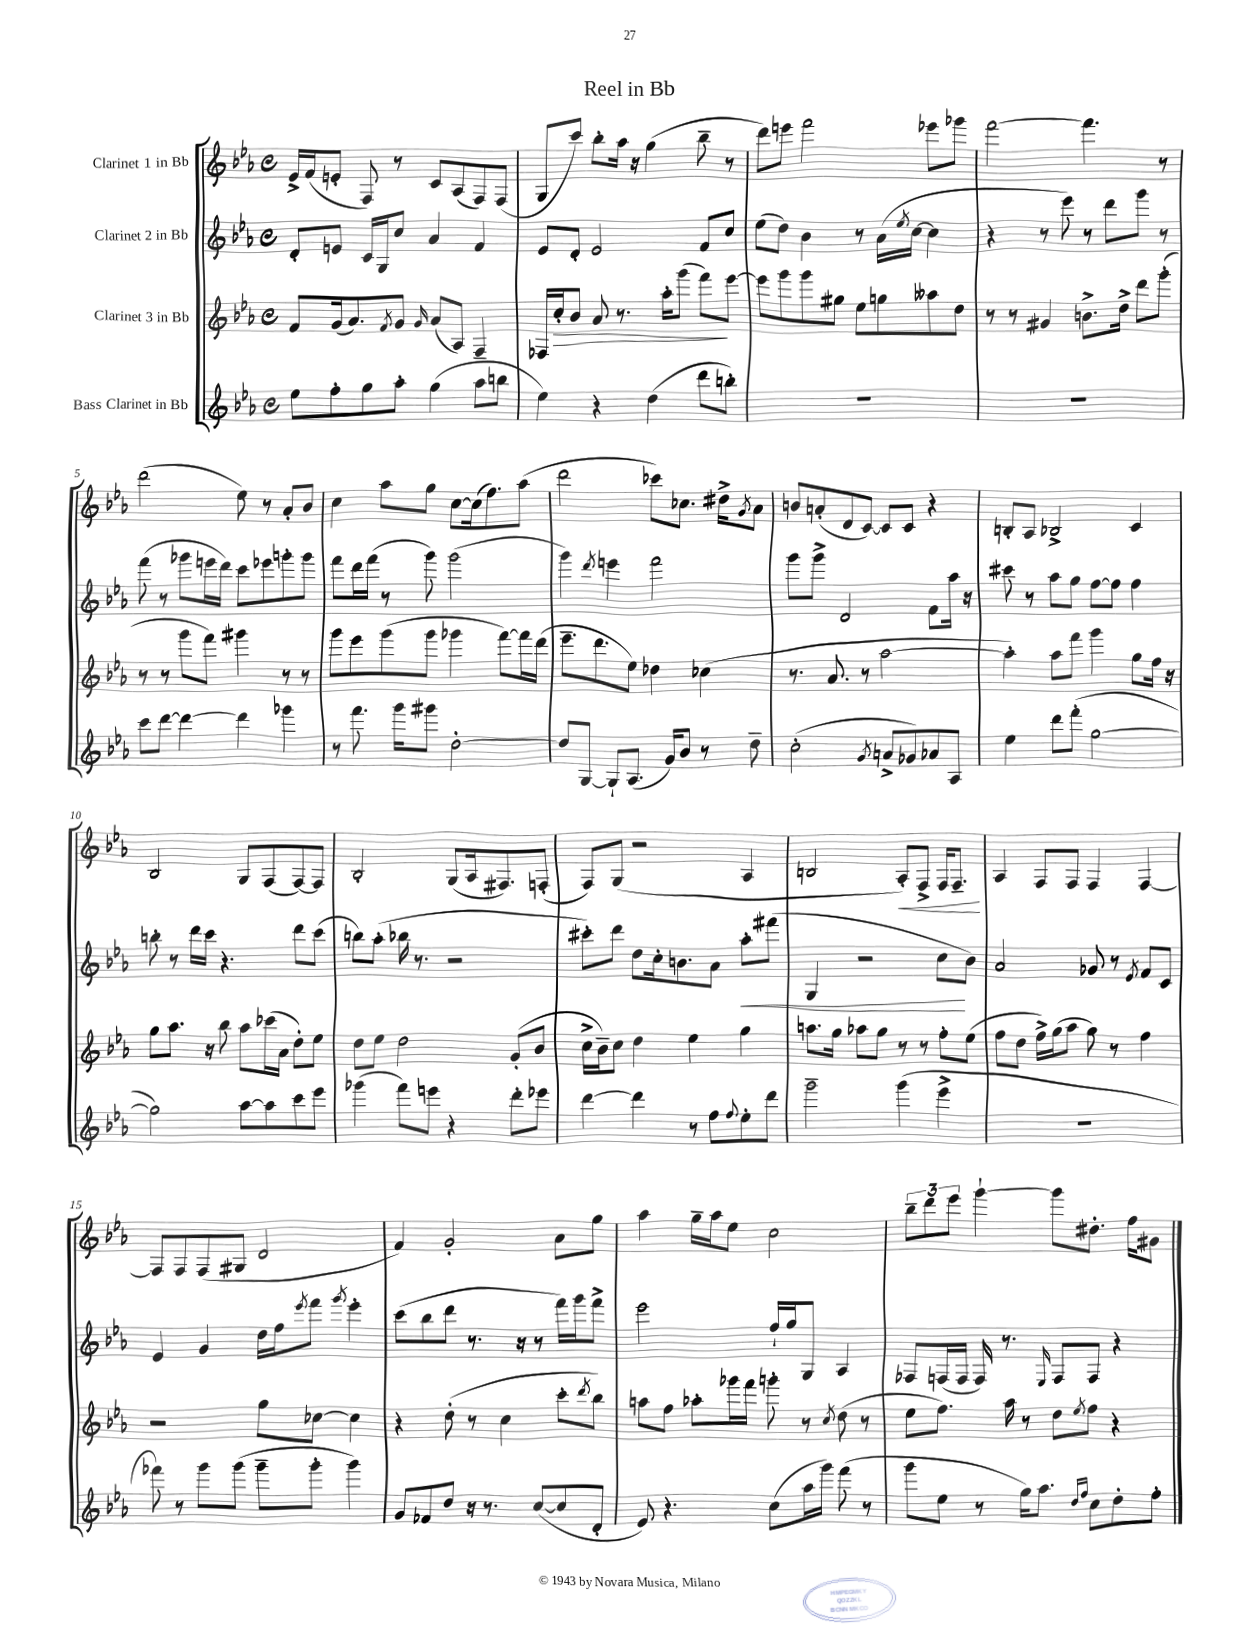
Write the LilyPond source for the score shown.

\header { title = "Reel in Bb" }
<<
\new StaffGroup <<
\new Staff = "s0" \with { instrumentName = "Clarinet 1 in Bb" } {
    \clef treble \key ees \major \defaultTimeSignature \time 4/4
    ees'16-> f'16( e'8-. f8) r8 c'8 aes8( f8) f8( |
    g8 c'''8) bes''8-. aes''16 r16 g''4( bes''8-- r8 |
    d'''8) e'''8 f'''2 ees'''8 ges'''8 |
    f'''2~ f'''4. r8 |
    d'''2( ees''8) r8 aes'8-. bes'8 |
    c''4 aes''8 g''8 c''8~ c''16( f''8.) aes''8( |
    d'''2 ces'''8) ces''8. dis''16-> \acciaccatura { g'8 } aes'8 |
    b'8 a'8-.( d'8 c'8~) c'8 c'8 r4 |
    b8-. aes8 bes2-> c'4 |
    bes2 g8 f8( f8~) f8 |
    bes2-. g8( aes16 fis8.) f8-.( |
    f8) g8( r2 aes4 |
    b2 aes8-.\<) f8-> f16 f8.--\! |
    aes4 f8 f8 f4 f4~ |
    f8 f8 f8( gis8 d'2 |
    f'4) g'2-. aes'8 g''8 |
    aes''4 g''16-- aes''16 ees''8 c''2 |
    \tuplet 3/2 { bes''8-- d'''8 ees'''8 } g'''4~-! g'''8 dis''8.-. f''16 gis'8 \bar "|." |
}
\new Staff = "s1" \with { instrumentName = "Clarinet 2 in Bb" } {
    \clef treble \key ees \major \defaultTimeSignature \time 4/4
    d'8-. e'8 c'16 g16 c''8 aes'4 f'4 |
    ees'8 d'8-. ees'2 f'8 c''8 |
    ees''8( d''8) bes'4 r8 aes'16( \acciaccatura { ees''8 } c''16~ c''4 |
    r4 r8 ees'''8) r8 d'''8 g'''8 r8 |
    f'''8( r8 ges'''8 e'''16 d'''16) c'''8 ees'''8 g'''8-. g'''8 |
    f'''8 d'''16 f'''16( r8 g'''8) g'''2( |
    g'''4) \acciaccatura { d'''8 } e'''4 f'''2 |
    g'''8 g'''8-> d'2 f'8 aes''16 r16 |
    cis'''8 r8 aes''8 g''8 f''8~ f''8 f''4 |
    b''8-. r8 d'''16 c'''16 r4. d'''8 c'''8( |
    b''8) aes''8-.( bes''16 r8. r2 |
    cis'''8-.) d'''8 d''8 c''16-. b'8. aes'8 aes''8-.\< fis'''8( |
    g4 r2 c''8\! bes'8) |
    aes'2 ges'8 r8 \acciaccatura { ees'8 } f'8 c'8 |
    ees'4 g'4 d''16 f''16 \acciaccatura { ees'''8 } f'''8 \acciaccatura { g'''8 } ees'''4-. |
    c'''8( bes''8 d'''8 r8. r16 r8 f'''16) g'''16 f'''8-> |
    ees'''2 f''16-! g''16 g8 aes4 |
    fes8 f16( f16 f16) r8. \grace { ees16 } f8 f8 r4 \bar "|." |
}
\new Staff = "s2" \with { instrumentName = "Clarinet 3 in Bb" } {
    \clef treble \key ees \major \defaultTimeSignature \time 4/4
    f'8 g'16( aes'8.) \acciaccatura { f'8 } g'8 \grace { g'16 } aes'8( aes8) f4-- |
    fes16 c''16-.\> bes'8 aes'8 r8. aes''16-. g'''8( f'''8\!) ees'''8~ |
    ees'''8 g'''8 g'''8 gis''8 ees''8 g''8 aeses''8 d''8 |
    r8 r8 gis'4 b'8.-> d''16-> d'''8 g'''8-.( |
    r8 r8 g'''8 f'''8) gis'''4 r8 r8 |
    g'''8 ees'''8 g'''8( g'''8 ges'''4 f'''8~) f'''16 d'''16( |
    ees'''8.-- d'''8. ees''8) des''4 ces''4( |
    r8. aes'8. r8 aes''2~ |
    aes''4-.) aes''8 f'''8 g'''4 g''8 f''16 r16 |
    g''8 aes''8. r16 bes''8 aes''8 ces'''16( aes'16 d''8-.) ees''8 |
    d''8 ees''8 d''2 g'8-.( bes'8 |
    c''16-> bes'16--) c''8 d''4 ees''4 g''4 |
    a''8. g''16 aes''8 g''8 r8 r8 f''8-. ees''8( |
    f''8 d''8 f''16->) g''16( aes''8 g''8) r8 f''4 |
    r2 g''8 ces''8~ ces''4 |
    r4 d''8-.( r8 c''4 c'''8-. \acciaccatura { d'''8 } bes''8) |
    a''8 f''8 aes''8-. ges'''16 f'''16 g'''8-. r8 \acciaccatura { c''8 } d''8( r8 |
    ees''8 f''8.) aes''16 r8 d''8 \acciaccatura { ees''8 } f''8 r4 \bar "|." |
}
\new Staff = "s3" \with { instrumentName = "Bass Clarinet in Bb" } {
    \clef treble \key ees \major \defaultTimeSignature \time 4/4
    ees''8 f''8-. g''8 aes''8-. g''4( aes''8 b''8 |
    ees''4) r4 d''4( d'''8 b''8-.) |
    R1 |
    R1 |
    c'''8 d'''8~ d'''4~ d'''4 ges'''4 |
    r8 f'''8. g'''16 gis'''8 d''2~-. |
    d''8 g8~ g8-! aes8.( g'16) bes'8 r8 d''8-- |
    c''2-.( \acciaccatura { g'8 } a'8-> ges'8) aes'8 aes8 |
    ees''4 d'''8 f'''8-.( g''2~ |
    g''2) aes''8~ aes''8 c'''8 ees'''8 |
    ges'''4( f'''8) e'''8 r4 d'''8-. ees'''8 |
    d'''4~ d'''4 r8 f''8 \appoggiatura { f''8 } ees''8-. d'''8 |
    g'''2-- g'''4( ees'''4-> |
    R1 |
    fes'''8) r8 g'''8 g'''8( g'''8-- g'''8-. g'''4) |
    g'8 fes'8 d''8 r16 r8. c''8~( c''8 d'8-. |
    ees'8) r4. c''8( aes''16 g'''16) f'''8( r8 |
    g'''8 ees''8 r8 g''16) aes''8. \grace { d''16 f''16 } c''8 d''8-. f''8-. \bar "|." |
}
>>
>>
